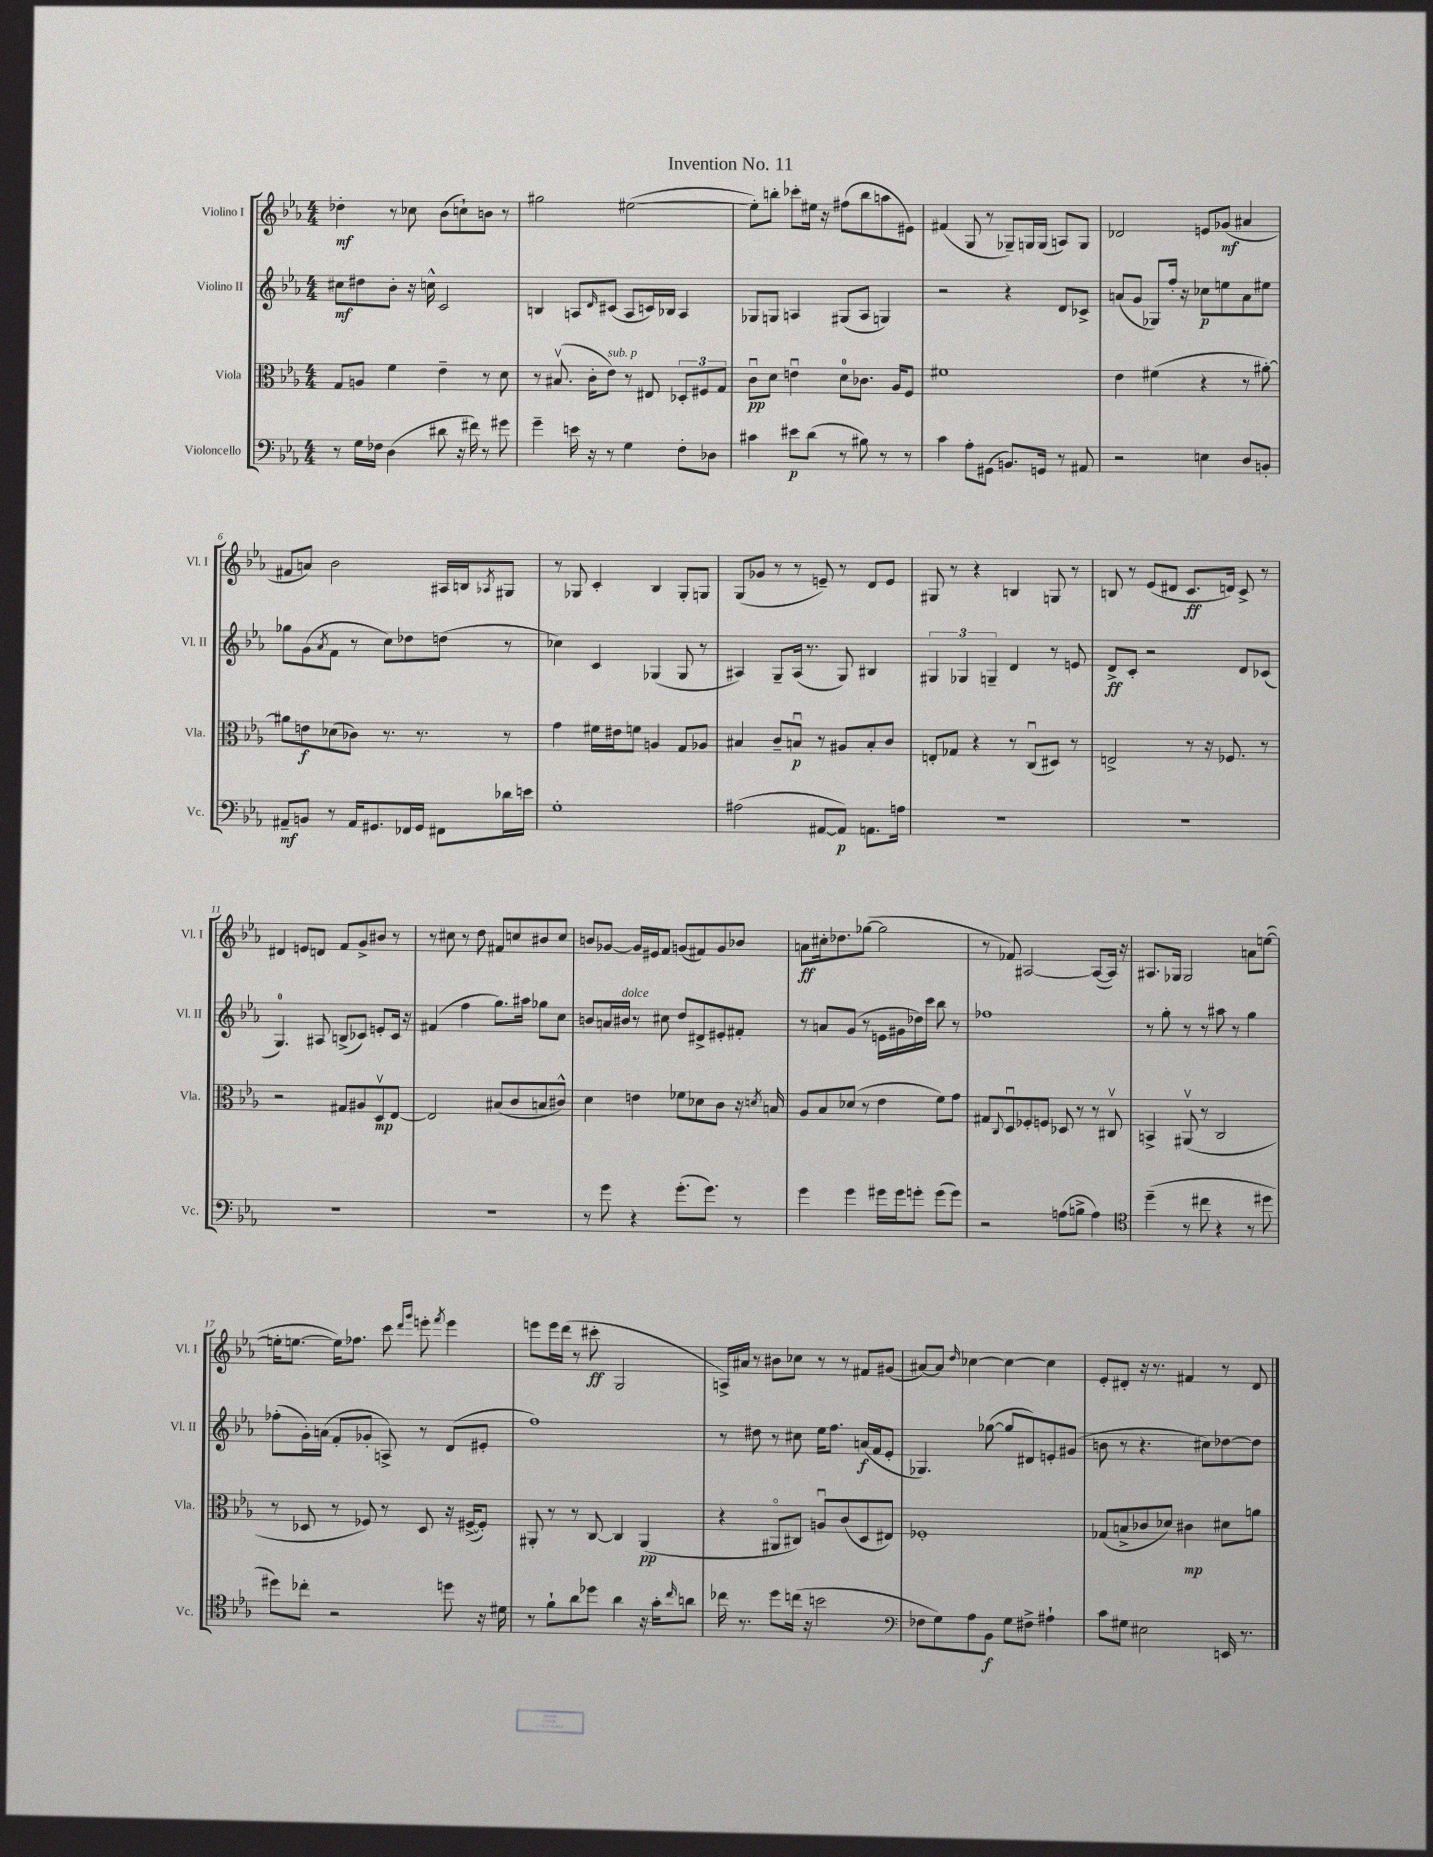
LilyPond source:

\header { title = "Invention No. 11" }
<<
\new StaffGroup <<
\new Staff = "s0" \with { instrumentName = "Violino I" shortInstrumentName = "Vl. I" } {
    \clef treble \key ees \major \numericTimeSignature \time 4/4
    des''4-.\mf r8 ces''8 bes'8( c''8-!) b'8 r8 |
    gis''2 eis''2~( |
    eis''8-.) b''8-. ces'''8-. eis''16 r16 fis''8( b''8 a''8 eis'8) |
    fis'4( g8 r8 ges8--) g16 g16( a8) g8 |
    des'2 e'8 ges'8\mf( ais'4 |
    fis'8 a'8) bes'2 ais16 b16 \acciaccatura { aes8 } gis8 |
    r8 ges8 c'4-. bes4 ges8-. g8 |
    g8( ges'8 r8 r8 e'8--) r8 d'8 e'8 |
    gis8 r8 r4 b4 g8 r8 |
    b8 r8 ees'8( dis'8 c'8.\ff d'16) c'8-> r8 |
    dis'4 e'8 d'8 f'8 g'8-> bis'8 r8 |
    r8 cis''8 r8 d''8 fis'8 c''8 bis'8 c''8 |
    b'8 ges'8~ ges'16 eis'16 f'8 g'8( fis'8) g'8 bes'8 |
    a'8\ff cis''16-. des''8. ges''8~( ges''2 |
    r8 fes'8) ais2~ ais8~( ais16) r16 |
    ais8. ges16 ges2 a'8 e''8~( |
    e''16-. e''8.~ e''16) fes''8. c'''8 \grace { d'''16 g'''16 } e'''8-. \acciaccatura { f'''8 } e'''4 |
    e'''8 e'''16 d'''16( r8 cis'''8-.\ff g2 |
    a16->) ais'16 r8 bis'8 ces''8 r8 r8 fis'8 gis'8( |
    ais'8~) ais'8 \grace { d''16 } ces''4~ ces''4~ ces''4 |
    ees'8-. dis'8-. r16 r8. fis'4 r8 dis'8 \bar "|." |
}
\new Staff = "s1" \with { instrumentName = "Violino II" shortInstrumentName = "Vl. II" } {
    \clef treble \key ees \major \numericTimeSignature \time 4/4
    cis''8\mf dis''8 bes'8-. r16 c''16-^ c'2 |
    b4 a8 \grace { d'16 } cis'8( a8 c'16) bes16 a4 |
    ges8 g8 a4 gis8( a8 g4) |
    r2 r4 d'8 ces'8-> |
    a'8( g'8 ges8) f''16-. r16 ces''8\p e''8 a'8 eis''8 |
    ges''8 g'8( \acciaccatura { aes'8 } f'8 r8 c''8) des''8 d''8( r8 |
    ces''4) c'4 ges4( ges8 r8 |
    ais4) g8-- ais16( r8. g8) bis4 |
    \tuplet 3/2 { gis4 ges4 g4-- } d'4 r8 e'8 |
    d'8->\ff c'8-. r2 d'8 ces'8( |
    g4.-0) ais8 b8->( ces'8) e'8-. ces'16 r16 |
    fis'4( f''4 g''8.) ais''16 ges''8 c''8 |
    b'8 a'16 bis'16^\markup { \italic "dolce" } r8 cis''8 d''8 dis'8-> eis'8-. fis'8-. |
    r8 a'8 g'8( r8 e'16 gis'16 des''16) c'''16 bes''8 r8 |
    fes''1 |
    r8 g''8-. r8 r8 ais''8 r8 g''4 |
    fes''8-.( g'16-.) a'16( f'8-. ges'8-. a8->) r8 d'8( eis'8-. |
    f''1) |
    r8 dis''8 r8 cis''8 ees''16 f''8. a'16\f( f'16 ees'8-. |
    ges4.) ges''8~( ges''8 dis'8) e'8-. gis'8( |
    b'8 r8 r4. cis''8) des''8~ des''8 \bar "|." |
}
\new Staff = "s2" \with { instrumentName = "Viola" shortInstrumentName = "Vla." } {
    \clef alto \key ees \major \numericTimeSignature \time 4/4
    g8 a8 f'4 ees'4-- r8 d'8 |
    r8 bis8.\upbow( c'16-. ees'8^\markup { \italic "sub. p" }) r8 eis8 \tuplet 3/2 { des8-. fis8 g8 } |
    c'8\downbow\pp d'8 e'4\downbow d'8-0 ces'8. aes16 f8 |
    fis'1 |
    ees'4 fis'4( r4 r8 ais'8~-.) |
    ais'8 e'8\f des'8( ces'8) r8. r8. r8 |
    g'4 fis'16 eis'16 f'8 a4 g8 aes8 |
    bis4 c'8-- b8\downbow\p r8 ais8 b8-. c'8 |
    e8-. ges8 r4 r8 c8\downbow( dis8) r8 |
    e2-> r8 r16 fes8. r8 |
    r2 gis8 ais8 d8\upbow\mp ees8~ |
    ees2 bis8( c'8 b8 cis'8-^) |
    d'4 e'4 fes'8 des'8 c'8 r16 \acciaccatura { d'8 } b16 |
    aes8 bes8 des'8( r8 ees'4 f'8) g'8 |
    gis8 \appoggiatura { c8 } d8\downbow fes8-. f8 des8 r8 r8 cis8\upbow |
    b,4-> ais,8\upbow( r8 c2 |
    r8 des8 r8 fes8) r8 des8 r16 fis16~->( fis8-.) |
    ais,8-. r8 r8 c8~ c4 ais,4\pp( |
    r4 ais,8\flageolet cis8) a8\downbow c'8( d8 eis8) |
    fes1-. |
    ges8( b8-> ces'8 des'8) cis'4\mp dis'8 a'8 \bar "|." |
}
\new Staff = "s3" \with { instrumentName = "Violoncello" shortInstrumentName = "Vc." } {
    \clef bass \key ees \major \numericTimeSignature \time 4/4
    r8 g16 fes16 d4( dis'8 r16 fis'16) r8 gis'8 |
    g'4-- e'16 r16 r8 g4 f8-. des8 |
    cis'4 eis'8\p d'8( r8 bis8) r8 r8 |
    c'4 aes8-. gis,8( b,8.) g,16 r8 ais,8 |
    r2 e4 d8 b,8-. |
    ais,8--\mf b,8 r8 ais,16 gis,8. fes,16 gis,16 fis,8 des'16 e'16 |
    g1-. |
    ais2( ais,8~ ais,8\p) a,8. a16 |
    R1 |
    R1 |
    R1 |
    R1 |
    r8 g'8 r4 g'8.-.( g'8.) r8 |
    g'4 g'4 gis'16 gis'16 g'8-. g'8( g'8) |
    r2 a8( b8-> a4) |
    \clef tenor d''4--( r8 cis''8 r4 r8 dis''8 |
    dis''8) ces''8-. r2 d''8 r16 dis'16 |
    r8 f'8-! aes'8 des''8 aes'4 r16 g'16-. \grace { c''16 } a'8 |
    ces''16 r8. d''8 c''16( r16 b'2 |
    \clef bass fes8 g8) aes8 bes,8\f g8 fis8-> ais4-! |
    c'8 gis8 eis2 e,16 r8. \bar "|." |
}
>>
>>
